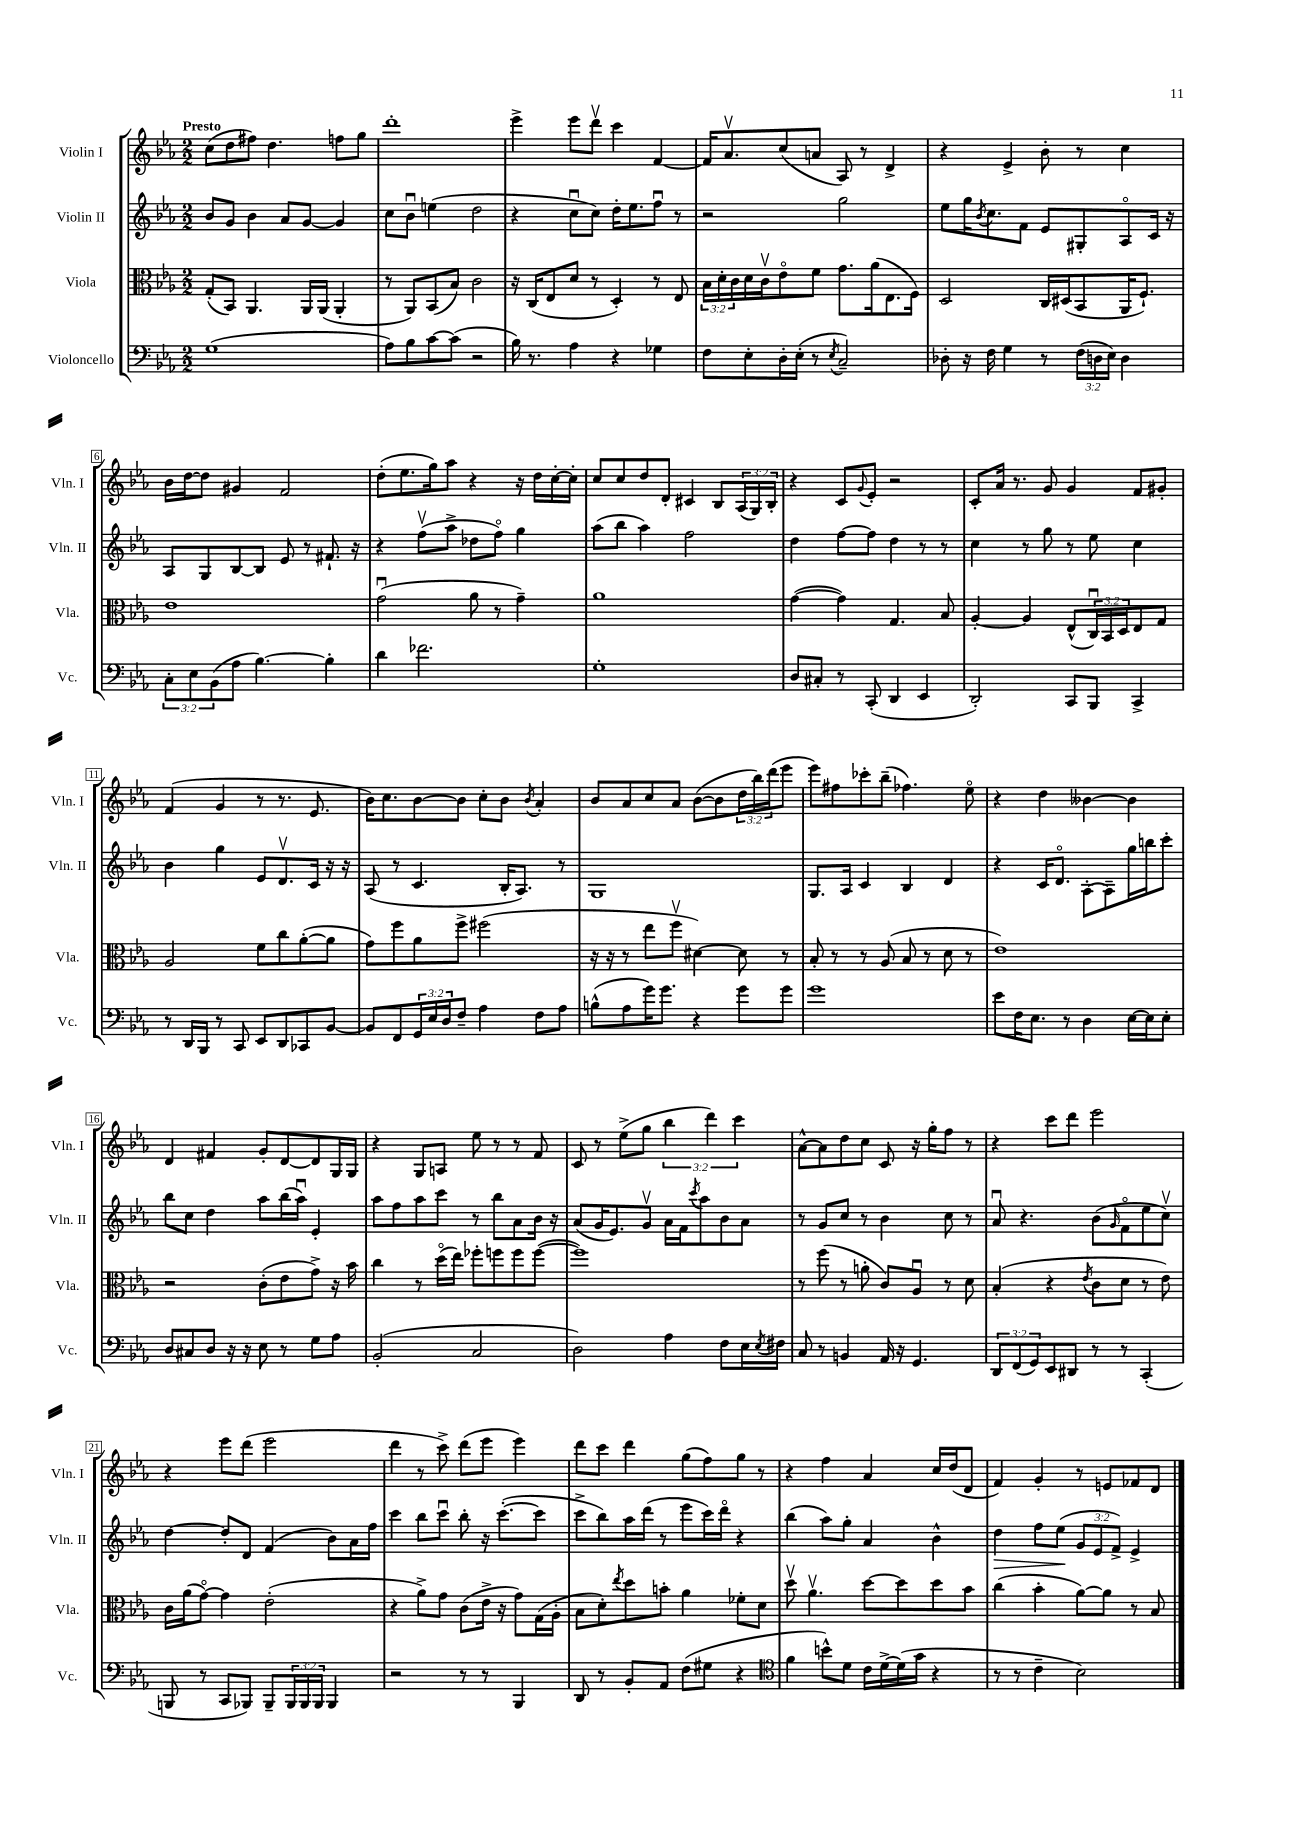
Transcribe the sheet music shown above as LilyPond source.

<<
\new StaffGroup <<
\new Staff = "s0" \with { instrumentName = "Violin I" shortInstrumentName = "Vln. I" } {
    \clef treble \key ees \major \numericTimeSignature \time 2/2 \override Staff.TupletNumber.text = #tuplet-number::calc-fraction-text \tempo "Presto"
    c''8( d''8 fis''8) d''4. f''8 g''8 |
    d'''1-. |
    ees'''4-> ees'''8 d'''8\upbow c'''4 f'4~ |
    f'16 aes'8.\upbow c''8( a'8 aes8) r8 d'4-> |
    r4 ees'4-> bes'8-. r8 c''4 |
    bes'16 d''16~ d''8 gis'4 f'2 |
    d''8-.( ees''8. g''16) aes''8 r4 r16 d''16 c''16~-. c''16-. |
    c''8 c''8 d''8 d'8-. cis'4 bes8 \tuplet 3/2 { aes16( g16) bes16-. } |
    r4 c'8 \appoggiatura { g'8 } ees'8-. r2 |
    c'8-. aes'16 r8. g'8 g'4 f'8 gis'8-. |
    f'4( g'4 r8 r8. ees'8. |
    bes'16) c''8. bes'8~ bes'8 c''8-. bes'8 \acciaccatura { bes'8 } aes'4-. |
    bes'8 aes'8 c''8 aes'8 bes'8~( bes'8 \tuplet 3/2 { d''16 bes''16) d'''16( } ees'''8 |
    ees'''8) fis''8 ces'''8-. bes''8--( fes''4.) ees''8\flageolet |
    r4 d''4 beses'4~ beses'4 |
    d'4 fis'4 g'8-. d'8~ d'8 g16 g16 |
    r4 g8 a8 ees''8 r8 r8 f'8 |
    c'8 r8 ees''8->( g''8 \tuplet 3/2 { bes''4 d'''4) c'''4 } |
    aes'8~-^ aes'8 d''8 c''8 c'8 r16 g''16-. f''8 r8 |
    r4 c'''8 d'''8 ees'''2 |
    r4 ees'''8 d'''8( ees'''2 |
    d'''4 r8 c'''8->) d'''8( ees'''8 ees'''4) |
    d'''8 c'''8 d'''4 g''8( f''8) g''8 r8 |
    r4 f''4 aes'4 c''16 d''16( d'8 |
    f'4) g'4-. r8 e'8 fes'8 d'8 \bar "|." |
}
\new Staff = "s1" \with { instrumentName = "Violin II" shortInstrumentName = "Vln. II" } {
    \clef treble \key ees \major \numericTimeSignature \time 2/2 \override Staff.TupletNumber.text = #tuplet-number::calc-fraction-text
    bes'8 g'8 bes'4 aes'8 g'8~ g'4 |
    c''8 bes'8\downbow e''4( d''2 |
    r4 c''8\downbow c''8) d''16-. ees''8. f''8\downbow r8 |
    r2 g''2 |
    ees''8 g''16 \acciaccatura { bes'8 } c''8. f'8 ees'8 gis8-. aes8\flageolet c'16 r16 |
    aes8 g8 bes8~ bes8 ees'8 r8 fis'8.-! r16 |
    r4 f''8\upbow( aes''8-> des''8 f''8\flageolet) g''4 |
    aes''8( bes''8 aes''4) f''2 |
    d''4 f''8~ f''8 d''4 r8 r8 |
    c''4 r8 g''8 r8 ees''8 c''4 |
    bes'4 g''4 ees'8 d'8.\upbow c'16 r16 r16 |
    aes8( r8 c'4. bes16-. aes8.) r8 |
    g1 |
    g8. aes16 c'4 bes4 d'4 |
    r4 c'16 d'8.\flageolet aes8~-. aes8-- g''16 b''16 c'''8-. |
    bes''8 c''8 d''4 aes''8 bes''16( aes''16\downbow) ees'4-. |
    aes''8 f''8 aes''8 c'''8 r8 bes''8 aes'8 bes'16 r16 |
    aes'8( g'16 ees'8.) g'8\upbow aes'16 f'16 \acciaccatura { c'''8 } aes''8 bes'8 aes'8 |
    r8 g'8 c''8 r8 bes'4 c''8 r8 |
    aes'8\downbow r4. bes'8( \grace { g'16 } f'8\flageolet ees''8 c''8\upbow) |
    d''4~ d''8-. d'8 f'4( bes'8) aes'16 f''16 |
    c'''4 bes''8 c'''8\downbow bes''8-. r16 c'''8.~-.( c'''8 |
    c'''8-> bes''8) aes''16 d'''16( r8 ees'''8 c'''16) d'''16\flageolet r4 |
    bes''4( aes''8) g''8-. aes'4 bes'4-^ |
    d''4\> f''8 ees''8\!( \tuplet 3/2 { g'8 ees'8 f'8->) } ees'4-> \bar "|." |
}
\new Staff = "s2" \with { instrumentName = "Viola" shortInstrumentName = "Vla." } {
    \clef alto \key ees \major \numericTimeSignature \time 2/2 \override Staff.TupletNumber.text = #tuplet-number::calc-fraction-text
    g8-.( bes,8) aes,4. aes,16 aes,16( aes,4-. |
    r8 aes,8) bes,8( bes8) c'2 |
    r16 c16( ees8 d'8 r8 d4-.) r8 ees8 |
    \tuplet 3/2 { bes16 d'16-. c'16 } d'16 c'16\upbow ees'8\flageolet f'8 g'8. aes'16( ees8. f16) |
    d2 c16 dis16( bes,8 aes,16 f8.-!) |
    ees'1 |
    g'2\downbow( aes'8 r8 g'4--) |
    aes'1 |
    g'4~( g'4) g4. bes8 |
    aes4~-. aes4 ees8-^( \tuplet 3/2 { c16\downbow) bes,16 d16 } ees8 g8 |
    aes2 f'8 c''8 aes'8~-.( aes'8 |
    g'8) f''8 aes'8 f''8-> fis''2( |
    r16 r16 r8 ees''8 f''8\upbow dis'4~) dis'8 r8 |
    bes8-. r8 r8 aes8( bes8 r8 d'8 r8 |
    ees'1) |
    r2 c'8-.( ees'8 g'8->) r16 bes'16 |
    c''4 r8 d''16\flageolet( ees''16) fes''8-. f''8 f''8 f''8~( |
    f''1) |
    r8 f''8( r8 a'8-. c'8) aes8\downbow r8 d'8 |
    bes4-.( r4 \acciaccatura { ees'8 } c'8 d'8 r8 ees'8) |
    c'16 aes'16( g'8~\flageolet) g'4 ees'2-.( |
    r4 aes'8->) g'8 c'8( ees'16-> r16 g'8) g16( aes16-. |
    bes8 d'8-.) \acciaccatura { ees''8 } d''8 b'8-. aes'4 fes'8-. d'8 |
    d''8\upbow aes'4.\upbow d''8~ d''8 d''8 bes'8 |
    c''4( bes'4-. aes'8~) aes'8 r8 bes8 \bar "|." |
}
\new Staff = "s3" \with { instrumentName = "Violoncello" shortInstrumentName = "Vc." } {
    \clef bass \key ees \major \numericTimeSignature \time 2/2 \override Staff.TupletNumber.text = #tuplet-number::calc-fraction-text
    g1( |
    aes8) bes8 c'8~ c'8( r2 |
    bes16) r8. aes4 r4 ges4 |
    f8 ees8-. d16-. ees16-.( r8 \acciaccatura { ees8 } c2--) |
    des8-. r16 f16 g4 r8 \tuplet 3/2 { f16( d16 ees16) } d4 |
    \tuplet 3/2 { c8-. ees8 bes,8( } aes8 bes4.~) bes4-. |
    d'4 fes'2. |
    g1-. |
    d8 cis8-. r8 c,8-.( d,4 ees,4 |
    d,2-.) c,8 bes,,8 c,4-> |
    r8 d,16 bes,,16 r8 c,8 ees,8 d,8 ces,8 bes,8~ |
    bes,8 f,8 \tuplet 3/2 { g,16 ees16 d16 } f8-- aes4 f8 aes8 |
    b8-^( aes8 g'16) g'8. r4 g'8 g'8 |
    g'1 |
    ees'8 f16 ees8. r8 d4 ees16~ ees16 ees8-. |
    d8 cis8 d8 r16 r16 ees8 r8 g8 aes8 |
    bes,2-.( c2 |
    d2) aes4 f8 ees16 \acciaccatura { ees8 } fis16 |
    c8 r8 b,4 aes,16 r16 g,4. |
    \tuplet 3/2 { d,8 f,8( g,8) } ees,8 dis,8 r8 r8 c,4-.( |
    b,,8 r8 c,8 bes,,8) bes,,8-- \tuplet 3/2 { bes,,16 bes,,16 bes,,16 } bes,,4 |
    r2 r8 r8 bes,,4 |
    d,8 r8 bes,8-. aes,8 f8( gis8 r4 |
    \clef tenor f'4 b'8-^) d'8 c'16 d'16~-> d'16( g'16 r4 |
    r8 r8 c'4-- bes2) \bar "|." |
}
>>
>>
\layout { \context { \Score \override BarNumber.stencil = #(make-stencil-boxer 0.1 0.3 ly:text-interface::print) } }
